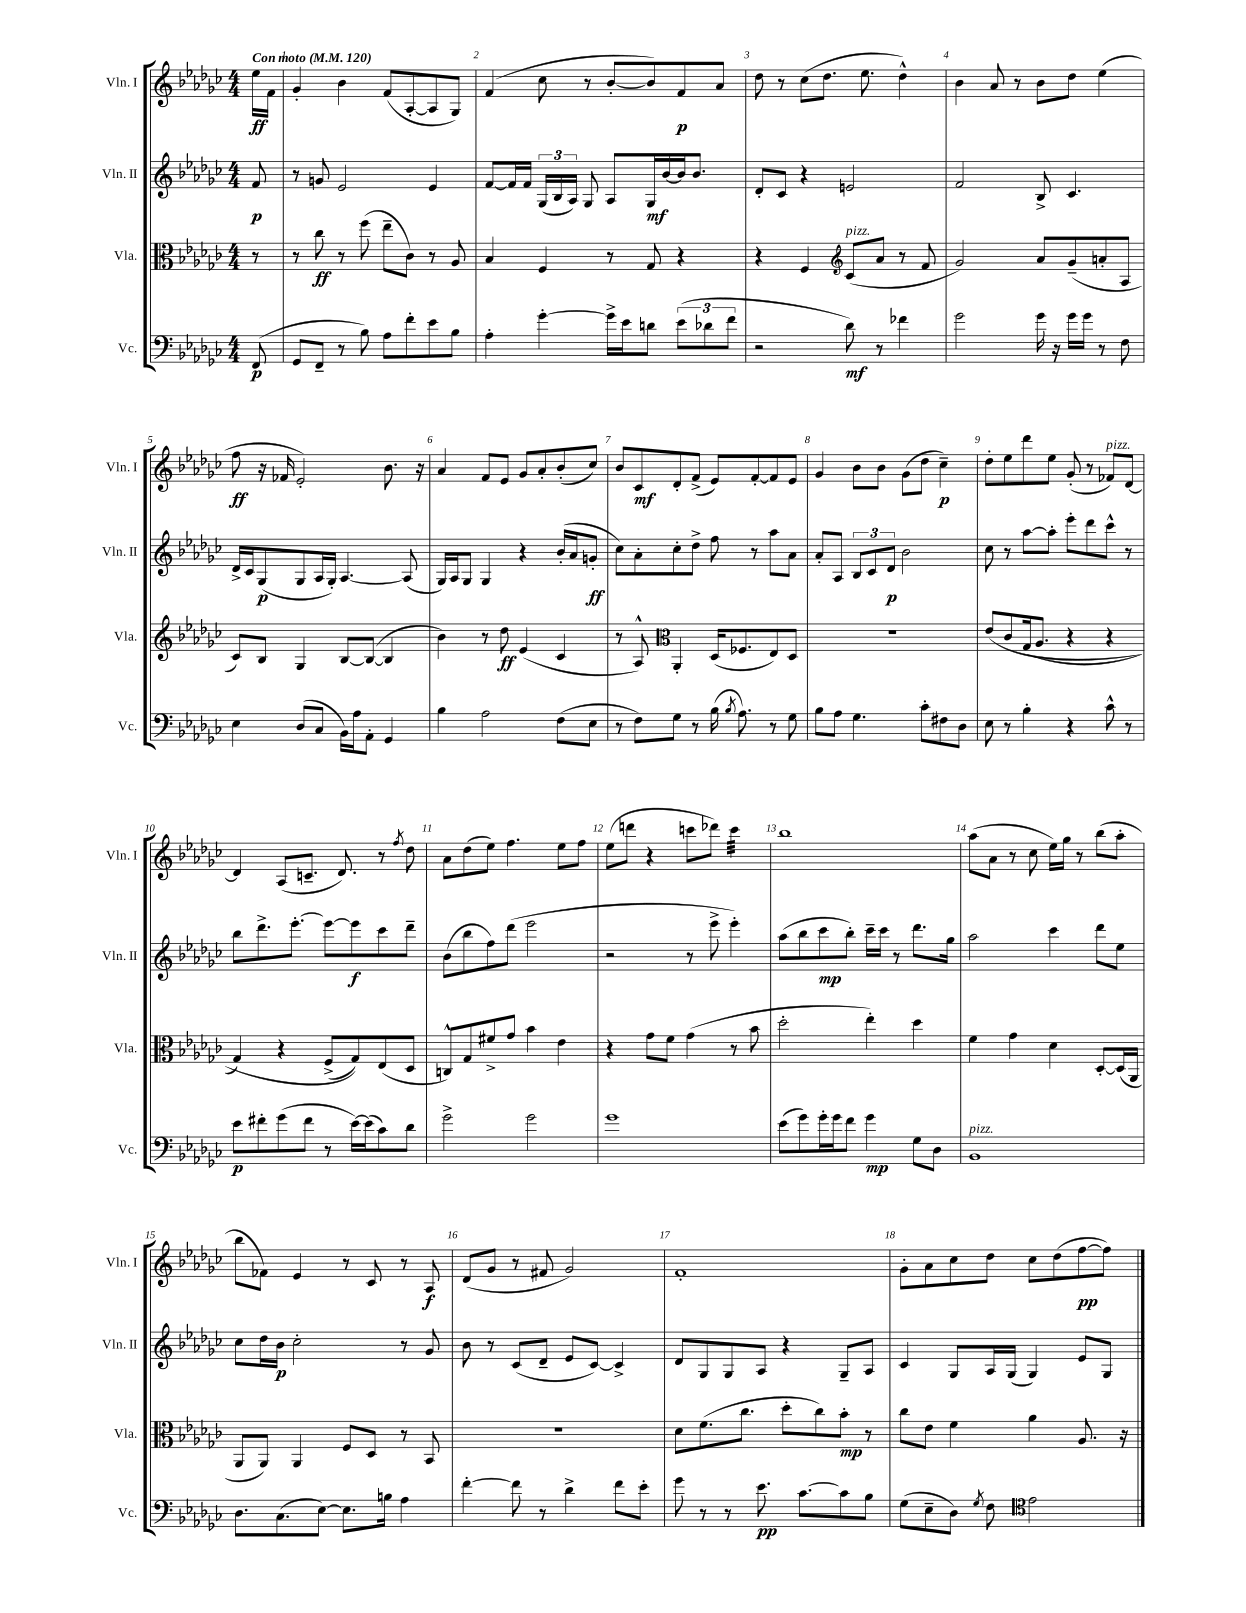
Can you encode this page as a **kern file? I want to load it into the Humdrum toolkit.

**kern	**kern	**kern	**kern
*staff4	*staff3	*staff2	*staff1
*clefF4	*clefC3	*clefG2	*clefG2
*k[b-e-a-d-g-c-]	*k[b-e-a-d-g-c-]	*k[b-e-a-d-g-c-]	*k[b-e-a-d-g-c-]
*M4/4	*M4/4	*M4/4	*M4/4
*MM120	*MM120	*MM120	*MM120
(8FF/	8r	8f/	16ee-\LL
.	.	.	16f\JJ
=	=	=	=
8GG-/L	8r	8r	4g-'/
8FF~/J	8cc-\	8g/	.
8r	8r	2e-/	4b-\
8B-\)	(8ff\	.	.
8A-\L	8ee-~\L	.	(8f/L
8f'\	8c-\J)	.	[8A-'/
8e-\	8r	4e-/	8A-/]
8B-\J	8A-/	.	8G-/J)
=	=	=	=
4A-'\	4B-/	[8f/L	(4f/
.	.	16f/]L	.
.	.	16f/JJ	.
[4g-'\	4F/	(24G-/LL	8cc-\
.	.	24B-/	.
.	.	24A-/JJ)	.
.	.	8G-/	8r
16g-^\]LL	8r	8A-/L	[8b-'/L
16e-\J	.	.	.
8d\J	8G-/	16G-/L	8b-/])
.	.	[16b-/	.
(12e-\L	4r	16b-/]J	8f/
.	.	8.b-/J	.
12d-\	.	.	.
.	.	.	8a-/J
12f\J	.	.	.
=	=	=	=
2r	4r	8d-'/L	8dd-\
.	.	8c-/J	8r
.	4F/	4r	(8cc-\L
.	.	.	8.dd-\J
*	*clefG2	*	*
8d-\)	(8c-/L	2e/	.
.	.	.	8.ee-\
8r	8a-/J	.	.
4f-\	8r	.	4dd-^^\)
.	8f/	.	.
=	=	=	=
2g-\	2g-/)	2f/	4b-\
.	.	.	8a-/
.	.	.	8r
16g-\	8a-/L	8B-^/	8b-\L
16r	.	.	.
16g-\LL	(8g-~/	4.c-/	8dd-\J
16g-\JJ	.	.	.
8r	8a'/	.	(4ee-\
8F\	8A-/J	.	.
=	=	=	=
4E-\	8c-/L)	16d-^/LL	8ff\
.	.	16c-/J	.
.	8B-/J	(8G-/	16r
.	.	.	16f-/
(8D-/L	4G-/	8G-/	2e-'/)
8C-/J	.	16A-/L	.
.	.	16G-'/JJ)	.
16BB-\LL)	[8B-/L	[4.A-/	.
16A-\J	.	.	.
8AA-'\J	(8B-/_J	.	.
4GG-/	4B-/]	.	8.b-\
.	.	(8A-/]	.
.	.	.	16r
=	=	=	=
4B-\	4b-\)	16G-/LL)	4a-/
.	.	16A-/J	.
.	.	8G-/J	.
2A-\	8r	4G-/	8f/L
.	8dd-\	.	8e-/J
.	(4e-/	4r	8g-/L
.	.	.	8a-'/
(8F\L	4c-/	(16b-'/LL	(8b-'/
.	.	16a-/J	.
8E-\J	.	8g'/J	8cc-/J)
=	=	=	=
8r	8r	8cc-\L)	8b-/L
8F\L)	8A-^^/)	8a-'\	8c-/
*	*clefC3	*	*
8G-\J	4AA-'/	8cc-'\	8d-'/
8r	.	8dd-^\J	(8f^/J
(16B-\	(16D-/LK	8ff\	8e-/L)
8qB-/	.	.	.
8.A-\)	8.F-/	.	.
.	.	8r	[8f'/
8r	8E-/)	8aa-\L	8f/]
8G-\	8D-/J	8a-\J	8e-/J
=	=	=	=
8B-\L	1r	8a-'/L	4g-/
8A-\J	.	8A-/J	.
4.G-\	.	12B-/L	8b-\L
.	.	12c-/	.
.	.	.	8b-\J
.	.	12d-/J	.
.	.	2b-\	(8g-\L
8c-'\L	.	.	8dd-\J
8F#\	.	.	4cc-~\)
8D-\J	.	.	.
=	=	=	=
8E-\	&(8e-/L	8cc-\	8dd-'\L
8r	8c-/	8r	8ee-\
4B-'\	(16G-/k	[8aa-\L	8ddd-\
.	8.A-/J	.	.
.	.	8aa-'\]J	8ee-\J
4r	4r	8eee-'\L	(8g-'/
.	.	8ddd-\	8r
8c-^^\	4r	8ccc-^^\J	8f-/L)
8r	.	8r	[8d-/J
=	=	=	=
8e-\L	4G-/)	8bb-\L	4d-/]
8f#'\	.	8.ddd-^\	.
(8g-\	4r	.	(8A-/L
.	.	[8.eee-'\J	.
8f#\J	.	.	8.c~/J
8r	(8F^/L	8eee-\_L	.
.	.	.	8.d-/)
[16e-\LL)	8G-/)&)	8eee-\]	.
(16e-\]J	.	.	.
8c-\)	(8E-/	8ccc-\	8r
.	.	.	8qff/
8d-\J	8D-/J	8ddd-~\J	8dd-\
=	=	=	=
2g-^\	8C^^/L)	(8b-\L	8a-\L
.	8G-/	8bb-\	(8dd-\
.	8f#^/	8ff\)	8ee-\J)
.	8g-/J	(8ddd-\J	4.ff\
2g-\	4b-\	2eee-\	.
.	4e-\	.	8ee-\L
.	.	.	8ff\J
=	=	=	=
1g-	4r	2r	(8ee-\L
.	.	.	8ddd\J
.	8g-\L	.	4r
.	8f\J	.	.
.	(4g-\	8r	8ccc\L
.	.	8eee-^\	8ddd-\J)
.	8r	4eee-'\)	4ccc\
.	8b-\	.	.
=	=	=	=
(8e-\L	2dd-'\	(8aa-\L	1bb-
8g-\)	.	8bb-\	.
16g-'\L	.	8ccc-\	.
16g-\J	.	.	.
8f\J	.	8bb-'\J)	.
4g-\	4ee-'\)	16ccc-~\LL	.
.	.	16ccc-\JJ	.
.	.	8r	.
8G-\L	4dd-\	8.ddd-\L	.
8D-\J	.	.	.
.	.	16gg-\Jk	.
=	=	=	=
1BB-	4f\	2aa-\	(8aa-\L
.	.	.	8a-\J
.	4g-\	.	8r
.	.	.	8cc-\
.	4d-\	4ccc-\	16ee-\LL)
.	.	.	16gg-\JJ
.	.	.	8r
.	[8D-'/L	8ddd-\L	(8bb-\L
.	(16D-/]L	8ee-\J	8aa-'\J
.	16AA-/JJ	.	.
=	=	=	=
8.D-\L	8AA-/L	8cc-\L	8bb-\L
.	8AA-/J)	16dd-\L	8f-\J)
(8.C-\	.	16b-\JJ	.
.	4AA-/	2cc-'\	4e-/
[8E-\J)	.	.	.
8.E-\]L	8F/L	.	8r
.	8D-/J	.	8c-/
16B\Jk	.	.	.
4A-\	8r	8r	8r
.	8BB-/	8g-/	8A-/
=	=	=	=
[4f'\	1r	8b-\	(8d-/L
.	.	8r	8g-/J
8f\]	.	(8c-/L	8r
8r	.	8d-~/J	8f#/
4d-^\	.	8e-/L	2g-/)
.	.	[8c-/J)	.
8f\L	.	4c-^/]	.
8e-'\J	.	.	.
=	=	=	=
8g-\	8d-\L	8d-/L	1f'
8r	(8.f\	8G-/	.
8r	.	8G-/	.
.	8.cc-\J	.	.
8.e-\	.	8A-/J	.
.	8dd-'\L	4r	.
[8.c-\L	.	.	.
.	8cc-\)	.	.
8c-\]	8b-'\J	8G-~/L	.
8B-\J	8r	8A-/J	.
=	=	=	=
(8G-\L	8cc-\L	4c-/	8g-'\L
8E-~\	8e-\J	.	8a-\
8D-\J)	4f\	8G-/L	8cc-\
8qG-/	.	.	.
8F\	.	16A-/L	8dd-\J
.	.	(16G-/JJ	.
*clefC4	*	*	*
2e-\	4a-\	4G-/)	8cc-\L
.	.	.	(8dd-\
.	8.A-/	8e-/L	[8ff\
.	.	8G-/J	8ff\]J)
.	16r	.	.
==	==	==	==
*-	*-	*-	*-
